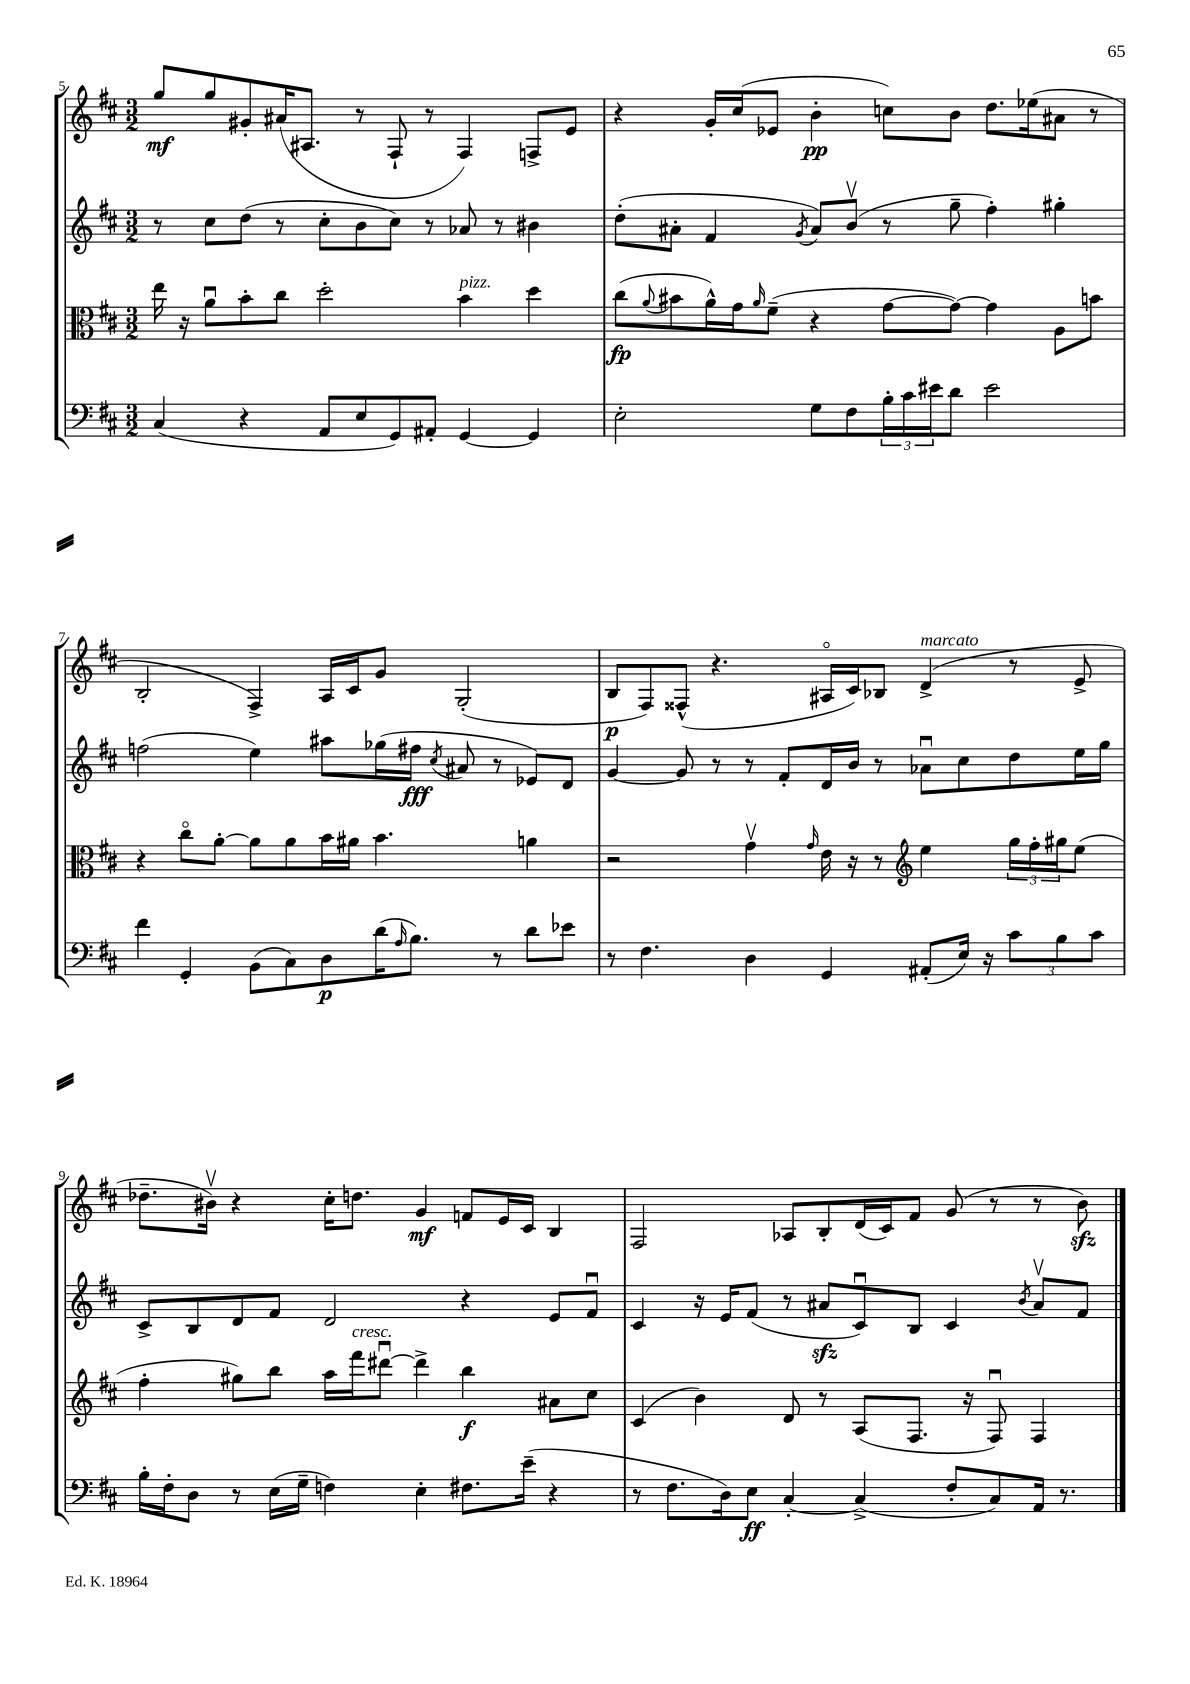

**kern	**kern	**kern	**kern
*staff4	*staff3	*staff2	*staff1
*clefF4	*clefC3	*clefG2	*clefG2
*k[f#c#]	*k[f#c#]	*k[f#c#]	*k[f#c#]
*M3/2	*M3/2	*M3/2	*M3/2
(4C#	16ee	8r	8gg
.	16r	.	.
.	8au	8cc#	8gg
4r	8b'	(8dd	8g#'
.	8cc#	8r	(16a#
.	.	.	8.A#
8AA	2dd'	8cc#'	.
8E	.	8b	8r
8GG)	.	8cc#)	8F#`
8AA#'	.	8r	8r
[4GG	4b	8a-	4F#)
.	.	8r	.
4GG]	4dd	4b#	8F^
.	.	.	8e
=	=	=	=
2E'	(8cc#	(8dd'	4r
.	8qqa	.	.
.	8b#	8a#'	.
.	16a^^)	4f#	16g'
.	16g	.	(16cc#
.	16qqa	.	.
.	(8f#~	.	8e-
.	.	8qg	.
8G	4r	8a#)	4b'
8F#	.	(8bv	.
24B'	[8g	8r	8cc)
24c#	.	.	.
24e#	.	.	.
8d	8g_)	8gg~	8b
2e#	4g]	4ff#')	8.dd
.	.	.	(16ee-
.	8A	4gg#'	8a#
.	8b	.	8r
=	=	=	=
4f#	4r	(2ff	2B'
4GG'	8cc#o	.	.
.	[8a'	.	.
(8BB	8a]	4ee)	4F#^)
8C#)	8a	.	.
8D	16b	8aa#	16A
.	16a#	.	16c#
(16d	4.b	(16gg-	8g
16qqA	.	.	.
8.B)	.	16ff#	.
.	.	8qcc#	.
.	.	8a#	(2G'
8r	.	8r	.
8d	4a	8e-)	.
8e-	.	8d	.
=	=	=	=
8r	2r	[4g	8B
4.F#	.	.	8F#)
.	.	8g]	(8F##^^
.	.	8r	4.r
4D	4gv	8r	.
.	.	8f#'	.
.	16qqg	.	.
4GG	16e	16d	16A#o
.	16r	16b	16c#)
.	8r	8r	8B-
*	*clefG2	*	*
(8AA#'	4ee	8a-u	(4d^
16E)	.	8cc#	.
16r	.	.	.
12c#	24gg	8dd	8r
.	24ff#'	.	.
12B	24gg#	.	.
.	(8ee	16ee	8e^
12c#	.	.	.
.	.	16gg	.
=	=	=	=
16B'	4ff#'	8c#^	8.dd-~
16F#'	.	.	.
8D	.	8B	.
.	.	.	16b#v)
8r	8gg#)	8d	4r
(16E	8bb	8f#	.
16G~	.	.	.
4F)	16aa	2d	16cc#'
.	16fff#	.	8.dd
.	[8ddd#u	.	.
4E'	4ddd#^]	.	4g
8.F#	4bb	4r	8f
.	.	.	16e
(16e~	.	.	16c#
4r	8a#	8e	4B
.	8cc#	8f#u	.
=	=	=	=
8r	(4c#	4c#	2F#
8.F#	.	.	.
.	4b)	16r	.
16D)	.	16e	.
8E	.	(8f#	.
[4C#'	8d	8r	8A-
.	8r	8a#	8B'
(4C#^]	(8A	8c#u)	(16d
.	.	.	16c#)
.	8.F#	8B	8f#
8F#'	.	4c#	(8g
.	16r	.	.
8C#)	8F#u)	.	8r
.	.	8qb	.
16AA	4F#	8a#v	8r
8.r	.	.	.
.	.	8f#	8b)
==	==	==	==
*-	*-	*-	*-
